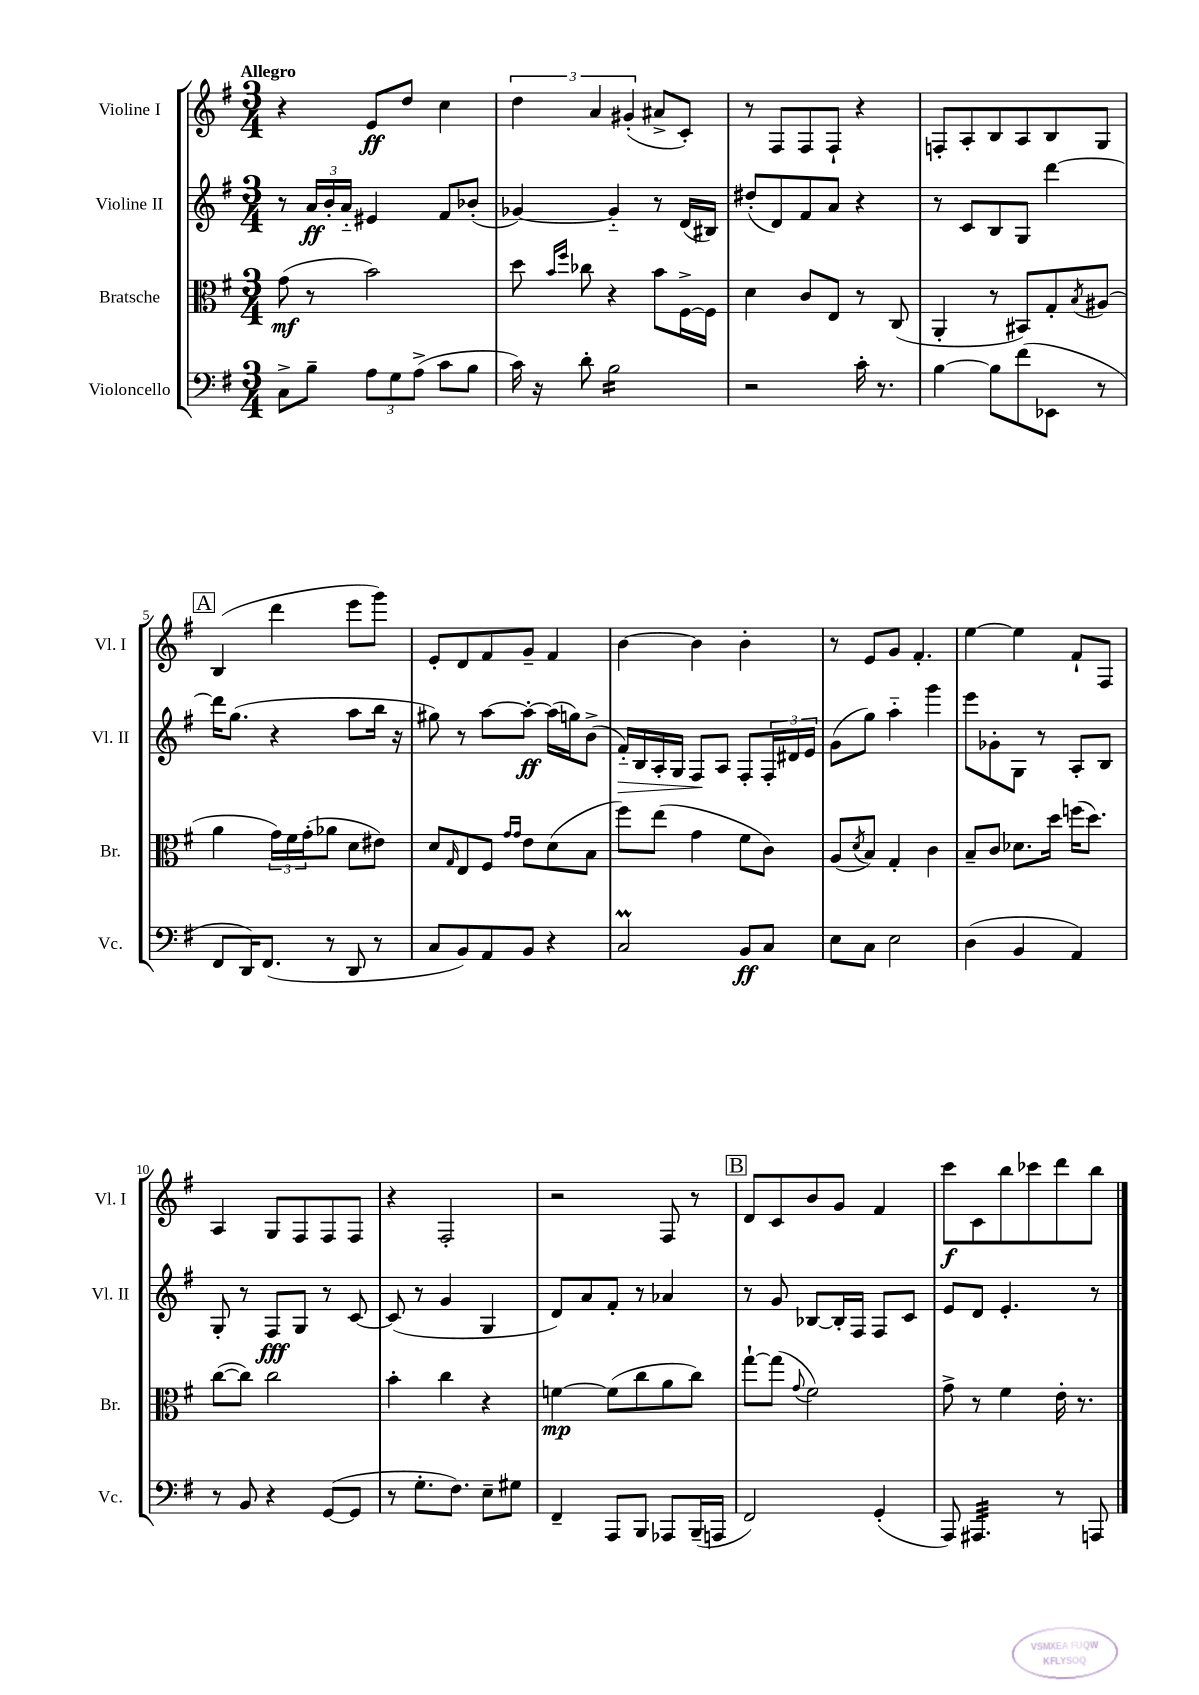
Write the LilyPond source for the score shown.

<<
\new StaffGroup <<
\new Staff = "s0" \with { instrumentName = "Violine I" shortInstrumentName = "Vl. I" } {
    \clef treble \key g \major \numericTimeSignature \time 3/4 \tempo "Allegro"
    r4 e'8\ff d''8 c''4 |
    \tuplet 3/2 { d''4 a'4 gis'4-.( } ais'8-> c'8-.) |
    r8 fis8 fis8 fis8-! r4 |
    f8-. a8-. b8 a8 b8 g8 |
    \mark \markup { \box "A" } b4( d'''4 e'''8 g'''8) |
    e'8-. d'8 fis'8 g'8-- fis'4 |
    b'4~ b'4 b'4-. |
    r8 e'8 g'8 fis'4.-. |
    e''4~ e''4 fis'8-! fis8 |
    a4 g8 fis8 fis8 fis8 |
    r4 fis2-. |
    r2 fis8 r8 |
    \mark \markup { \box "B" } d'8 c'8 b'8 g'8 fis'4 |
    c'''8\f c'8 b''8 ces'''8 d'''8 b''8 \bar "|." |
}
\new Staff = "s1" \with { instrumentName = "Violine II" shortInstrumentName = "Vl. II" } {
    \clef treble \key g \major \numericTimeSignature \time 3/4
    r8 \tuplet 3/2 { a'16\ff b'16-. a'16-_ } eis'4 fis'8 bes'8-.( |
    ges'4~) ges'4-_ r8 d'16( bis16) |
    dis''8-.( d'8) fis'8 a'8 r4 |
    r8 c'8 b8 g8 d'''4~ |
    \mark \markup { \box "A" } d'''16 g''8.( r4 a''8 b''16 r16 |
    gis''8) r8 a''8~ a''8~-.\ff a''16( g''16) b'8->( |
    fis'16-_\>) b16 a16-. g16 fis8\! a8 fis8-. \tuplet 3/2 { fis16-. dis'16 e'16 } |
    g'8( g''8) a''4-_ g'''4 |
    e'''8 ges'8-. g8 r8 a8-. b8 |
    g8-. r8 fis8\fff g8 r8 c'8~ |
    c'8( r8 g'4 g4 |
    d'8) a'8 fis'8-. r8 aes'4 |
    \mark \markup { \box "B" } r8 g'8 bes8~ bes16-. fis16 fis8 c'8 |
    e'8 d'8 e'4.-. r8 \bar "|." |
}
\new Staff = "s2" \with { instrumentName = "Bratsche" shortInstrumentName = "Br." } {
    \clef alto \key g \major \numericTimeSignature \time 3/4
    g'8\mf( r8 b'2) |
    d''8 \grace { b'16 fis''16 } ces''8 r4 b'8 fis16~-> fis16 |
    d'4 c'8 e8 r8 c8( |
    a,4-. r8 bis,8) g8-. \acciaccatura { b8 } ais8( |
    \mark \markup { \box "A" } a'4 \tuplet 3/2 { g'16) fis'16 g'16-.( } aes'8 d'8 eis'8) |
    d'8 \grace { g16 } e8 fis8 \grace { g'16 g'16 } e'8 d'8( b8 |
    fis''8) e''8( g'4 fis'8 c'8) |
    a8( \acciaccatura { d'8 } b8) g4-. c'4 |
    b8-- c'8 des'8. d''16 f''16( d''8.) |
    c''8~( c''8) c''2 |
    b'4-. c''4 r4 |
    f'4~\mp f'8( c''8 a'8 c''8) |
    \mark \markup { \box "B" } g''8~-! g''8( \appoggiatura { g'8 } fis'2) |
    g'8-> r8 fis'4 e'16-. r8. \bar "|." |
}
\new Staff = "s3" \with { instrumentName = "Violoncello" shortInstrumentName = "Vc." } {
    \clef bass \key g \major \numericTimeSignature \time 3/4
    c8-> b8-- \tuplet 3/2 { a8 g8 a8->( } c'8 b8 |
    c'16) r16 d'8-. b2:16 |
    r2 c'16-. r8. |
    b4~ b8 fis'8( ees,8 r8 |
    \mark \markup { \box "A" } fis,8 d,16) fis,8.( r8 d,8 r8 |
    c8 b,8) a,8 b,8 r4 |
    c2\prall b,8\ff c8 |
    e8 c8 e2 |
    d4( b,4 a,4) |
    r8 b,8 r4 g,8~( g,8 |
    r8 g8.-. fis8.) e8-- gis8 |
    fis,4-- a,,8 b,,8 aes,,8 b,,16--( a,,16 |
    \mark \markup { \box "B" } fis,2) g,4-.( |
    a,,8) ais,,4.:32 r8 a,,8 \bar "|." |
}
>>
>>
